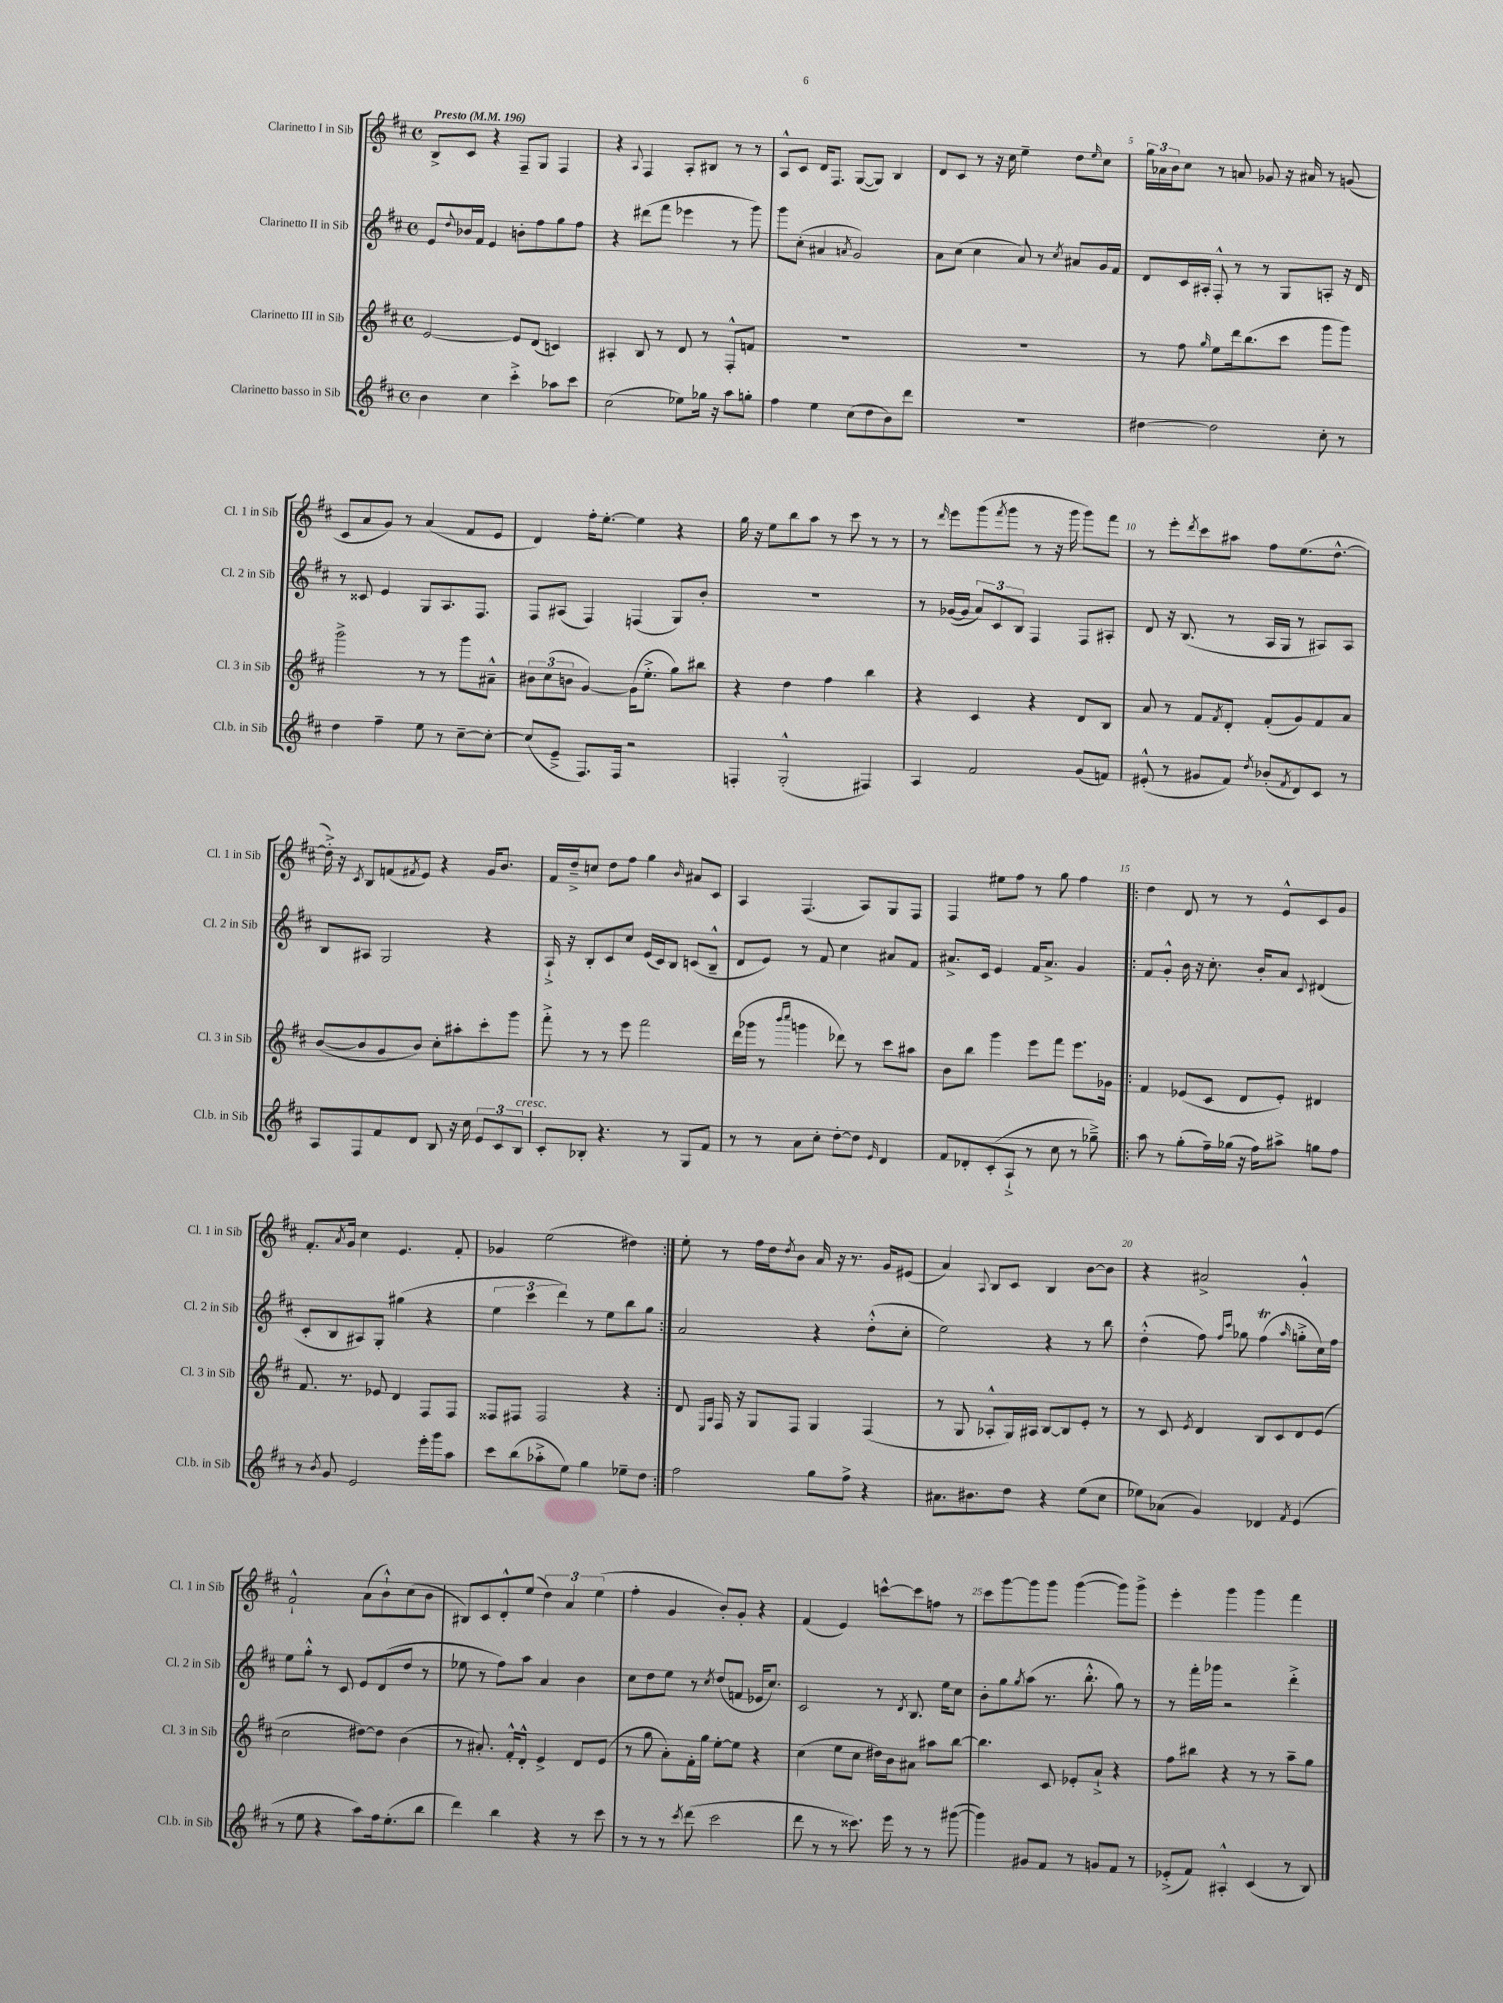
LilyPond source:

<<
\new StaffGroup <<
\new Staff = "s0" \with { instrumentName = "Clarinetto I in Sib" shortInstrumentName = "Cl. 1 in Sib" } {
    \clef treble \key d \major \defaultTimeSignature \time 4/4 \tempo "Presto" 4 = 196
    b8-> cis'8 r4 fis8-- g8 fis4 |
    r4 \appoggiatura { a8 } fis4 a8-. bis8 r8 r8 |
    a8-^ cis'8 d'16 fis8. g8~( g8) b4 |
    d'8 cis'8 r8 r16 cis''16 e''4-- d''8 \grace { e''16 } cis''8 |
    \tuplet 3/2 { g''16 aes'16 b'16 } cis''8 r8 a'8 ges'8 r16 ais'16 r8 g'8( |
    cis'8 a'8 g'8) r8 a'4( fis'8 e'8 |
    d'4) fis''16-. e''8.~-. e''4 r4 |
    g''16 r16 e''8 b''8 a''8 r8 cis'''8 r8 r8 |
    r8 \grace { d'''16 } e'''8 g'''8( \acciaccatura { fis'''8 } g'''8 r8 r16 g'''16 g'''8) fis'''8 |
    r8 e'''8-. \acciaccatura { d'''8 } cis'''8 ais''8 fis''8 e''8.( d''8.~-^ |
    d''16-.->) r16 \acciaccatura { cis'8 } b8 f'8( \acciaccatura { fis'8 } e'8) r4 g'16 b'8. |
    fis'16 d''16---> c''8 d''8 fis''8 g''4 \grace { b'16 } ais'8 cis'8 |
    a4 fis4.( a8) g8 fis8 |
    fis4 eis''8 fis''8 r8 g''8 fis''4 |
    \repeat volta 2 { d''4 d'8 r8 r8 e'8-^ cis'8 g'8 |
    fis'8.-. \acciaccatura { a'8 } g'16 cis''4 e'4. fis'8-. |
    ges'4 e''2( dis''4) | }
    e''8-. r8 fis''16 d''16 \acciaccatura { d''8 } b'8 a'16 r16 r8. g'16 eis'8( |
    a'4) \appoggiatura { a8 } b8 cis'8 b4 b'8~ b'8 |
    r4 ais'2-> g'4-.-^ |
    fis'2-!-^ a'8( b'8-!-^) cis''8( b'8 |
    bis8) cis'8 d'8-.-^ e''8( \tuplet 3/2 { d''4) a'4 e''4( } |
    fis''4-. g'4 b'8-.) g'8-. r4 |
    fis'4( e'4) c'''8~-^ c'''8 f''8 r8 |
    cis'''8 g'''8~ g'''8 g'''8 g'''4~( g'''8) g'''8-> |
    e'''4-. g'''4 g'''4 fis'''4 \bar "|." |
}
\new Staff = "s1" \with { instrumentName = "Clarinetto II in Sib" shortInstrumentName = "Cl. 2 in Sib" } {
    \clef treble \key d \major \defaultTimeSignature \time 4/4
    e'8 \appoggiatura { d''8 } bes'16 fis'16 e'4 b'8-. fis''8 g''8 fis''8 |
    r4 dis'''8( fis'''8 ees'''4 r8 g'''8) |
    g'''8 cis''8-.( ais'4 \acciaccatura { a'8 } g'2) |
    a'8 cis''8( cis''4 a'8) r8 \acciaccatura { cis''8 } ais'8 g'16 fis'16 |
    d'8 cis'16 ais16-. fis8-.-^ r8 r8 g8 a8-. r16 d'16 |
    r8 cisis'8 e'4 g8 a8. fis8. |
    fis8 ais8( fis4) f4( g8) b'8-. |
    R1 |
    r8 ges'16~( ges'16 \tuplet 3/2 { a'8) cis'8 b8 } fis4 fis8 ais8-. |
    d'8 r16 b8.( r8 a16 g16 r8 ais8) ais8 |
    b8 ais8 g2 r4 |
    a16-!-> r16 b8-. cis'8 cis''8 e'16( cis'16) b8 c'8( b8---^ |
    d'8 e'8) r8 fis'8 cis''4 ais'8 fis'8 |
    ais'8.-> cis'16 e'4 fis'16 ais'8.-> g'4 |
    \repeat volta 2 { fis'8 g'8-.-^ b'16 r16 cis''8.-. b'16-. a'8 \appoggiatura { cis'8 } dis'4( |
    cis'8-. b8 ais8) g8-. gis''4( r4 |
    \tuplet 3/2 { e''4 cis'''4 d'''4) } r8 e''8 b''8 g''8 | }
    a'2 r4 d''8-.-^( cis''8-. |
    e''2) r4 r8 b''8 |
    d''4-.-^( fis''8) \grace { fis''16 cis'''16 } ges''8 fis''4\trill( \grace { a''16 } g''8-.-> cis''16) fis''16 |
    e''8 g''8-.-^ r8 cis'8 e'8 d'8( d''8 r8 |
    ees''8 r8 fis''8) a''8 a'4 b'4 |
    cis''8 d''8 e''8 r8 \acciaccatura { cis''8 } d''8( f'8 ees'16 cis''8.) |
    cis'2 r8 \acciaccatura { d'8 } b8. e''16 cis''8 |
    b'8-. g''8 \acciaccatura { g''8 } a''8( r8. b''8.-.-^ g''8) r8 |
    r8 fis'''16-. ges'''16 r2 d'''4-.-> \bar "|." |
}
\new Staff = "s2" \with { instrumentName = "Clarinetto III in Sib" shortInstrumentName = "Cl. 3 in Sib" } {
    \clef treble \key d \major \defaultTimeSignature \time 4/4
    e'2~ e'8 d'8( c'4) |
    ais4-. b8 r8 d'8 r8 fis8-.-^ f'8 |
    R1 |
    R1 |
    r8 fis''8 \grace { g''16 } e''8 d'''16 b''8.( cis'''8 g'''8 g'''8) |
    g'''2-> r8 r8 g'''8 ais'8---^ |
    \tuplet 3/2 { bis'8 cis''8( b'8 } g'4~) g'16( e''8.-.-> g''8) bis''8 |
    r4 d''4 fis''4 b''4 |
    r4 cis'4 r4 d'8 b8 |
    a'8 r8 fis'8 \acciaccatura { fis'8 } d'8-. fis'8-.( g'8) fis'8 a'8 |
    b'8~( b'8 g'8 b'8) cis''8-. ais''8-. cis'''8-. g'''8 |
    fis'''8-.-> r8 r8 e'''8 fis'''2 |
    d'''16( ges'''16 r8 \grace { b'''16 cis''''16 } g'''4 des'''8) r8 cis'''8 ais''8 |
    b'8 b''8 g'''4 e'''8 fis'''8 e'''8. ges'16 |
    \repeat volta 2 { fis'4 ees'8( cis'8 d'8 ees'8-.) dis'4 |
    fis'8. r8. ees'8 d'4 fis8 fis8 |
    fisis8 fis8 fis2 r4 | }
    d'8 \grace { e16 a16 } fis16 r16 g8 fis8 g4 fis4( |
    r8 g8 aes8-.-^ g16) ais16 b8~ b8 e'8-. r8 |
    r8 cis'8 \acciaccatura { e'8 } d'4 b8 cis'8 d'8 e'8( |
    cis''2 dis''8~) dis''8 b'4( |
    r8 ais'8.-.) fis'16-.-^ d'8-.-^ e'4-> d'8 e'8( |
    r8 g''8 a'8-.) fis'16-. g''16 e''8~-. e''8 r4 |
    cis''4( e''8 cis''8 dis''16) b'16 ais'8 ais''8 b''8~ |
    b''4. cis'8 ees'8-. a'8-!-> r4 |
    fis''8 bis''8 r4 r8 r8 a''8-- g''8 \bar "|." |
}
\new Staff = "s3" \with { instrumentName = "Clarinetto basso in Sib" shortInstrumentName = "Cl.b. in Sib" } {
    \clef treble \key d \major \defaultTimeSignature \time 4/4
    b'4 cis''4 cis'''4-.-> aes''8 cis'''8 |
    cis''2( ees''8) ges''16 r16 a''8 g''8-. |
    fis''4 e''4 cis''8( d''8 b'8) d'''8 |
    R1 |
    dis''4~ dis''2 cis''8-. r8 |
    d''4 fis''4-- e''8 r8 cis''8~-- cis''8~-. |
    cis''8( e'8---> fis8.) fis16 r2 |
    f4-. g2-.-^( fis4) |
    a4 fis'2 g'8( f'8) |
    eis'8-.-^( r8 gis'8 fis'8) \acciaccatura { d''8 } bes'8-.( \acciaccatura { fis'8 } d'8) cis'8 r8 |
    a8 fis8 fis'8 d'8 b8 r16 cis''16 \tuplet 3/2 { e'8 cis'8 b8^\markup { \italic "cresc." } } |
    cis'8-. bes8-. r4. r8 g8 fis'8 |
    r8 r8 a'8 cis''8-. d''8~-. d''8 \grace { e'16 } d'4 |
    fis'8 des'8-. cis'8-.( a8-!-> r8 cis''8 r8 ges''8--->) |
    \repeat volta 2 { a''8 r8 g''8-.( fis''16--) ges''16( r16 fis''16) ais''8-> g''8 fis''8 |
    r8 \acciaccatura { b'8 } g'8 e'2 e'''16-. g'''16 a''8 |
    cis'''8 b''8( aes''8-.-> e''8) g''4 ees''8-- d''8 | }
    fis''2 g''8 fis''8-> r4 |
    ais'8. bis'8. d''8 r4 e''8( cis''8 |
    ees''8) aes'8( g'4) des'4 \acciaccatura { fis'8 } e'4( |
    r8 e''8 r4 a''8) fis''16 e''8.-.( b''8 |
    d'''4) b''4 r4 r8 cis'''8 |
    r8 r8 r8 \acciaccatura { cis'''8 } d'''8( cis'''2 |
    d'''8 r8 r8 cisis'''8.) e'''16 r8 r8 gis'''8~( |
    gis'''4) gis'8 fis'8 r8 g'8 fis'8 r8 |
    ees'8-.->( fis'8) ais4-.-^ cis'4( r8 b8) \bar "|." |
}
>>
>>
\layout { \context { \Score \override BarNumber.break-visibility = ##(#f #t #t) barNumberVisibility = #(every-nth-bar-number-visible 5) } }
